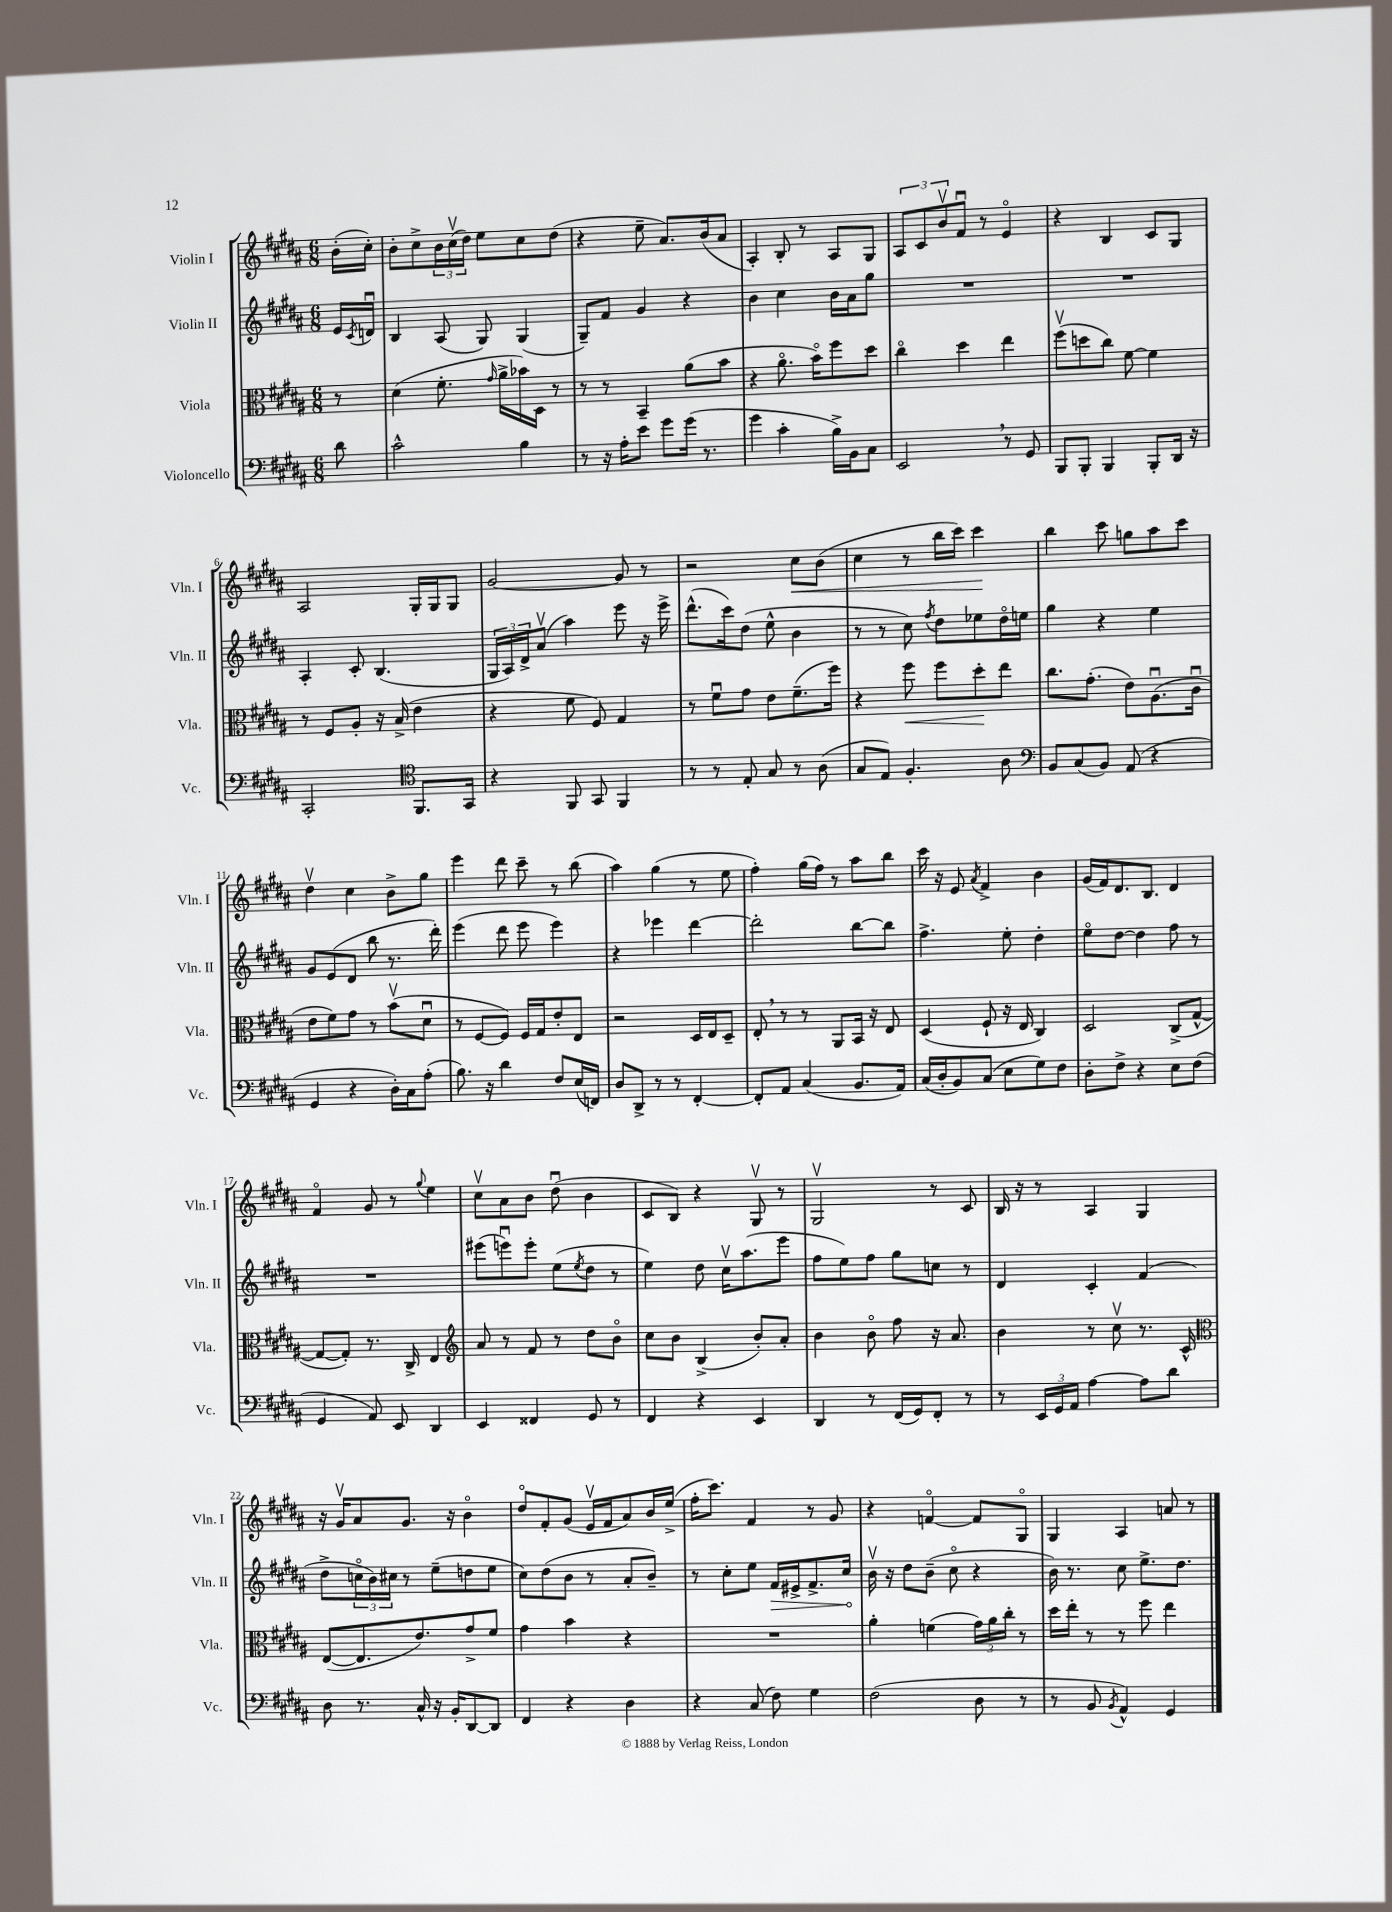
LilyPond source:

<<
\new StaffGroup <<
\new Staff = "s0" \with { instrumentName = "Violin I" shortInstrumentName = "Vln. I" } {
    \clef treble \key b \major \numericTimeSignature \time 6/8 \partial 8
    b'16-.( cis''16-.) |
    b'8-. cis''8-> \tuplet 3/2 { b'16 cis''16\upbow( dis''16) } e''8 cis''8 dis''8( |
    r4 e''8-- ais'8.) b'16( ais'8 |
    ais4-.) b8-. r8 ais8 gis8 |
    \tuplet 3/2 { ais8 cis'8 b'8\upbow } fis'8\downbow r8 e'4\flageolet |
    r4 b4 cis'8 gis8 |
    ais2 gis16-. gis16 gis8 |
    gis'2~ gis'8 r8 |
    r2 cis''8\< b'8( |
    cis''4 r8 b''16 cis'''16) cis'''4\! |
    b''4 cis'''8 g''8 ais''8 cis'''8 |
    dis''4\upbow cis''4 b'8-> gis''8 |
    e'''4 dis'''8 cis'''8-- r8 b''8( |
    ais''4) gis''4( r8 e''8 |
    fis''4-.) gis''16( fis''16) r8 ais''8 b''8 |
    cis'''16 r16 e'8 \acciaccatura { ais'8 } fis'4-> b'4 |
    gis'16( fis'16) dis'8. b8. dis'4 |
    fis'4\flageolet gis'8 r8 \appoggiatura { gis''8 } e''4 |
    cis''8\upbow ais'8 b'8 dis''8\downbow( b'4 |
    cis'8 b8) r4 gis8\upbow r8 |
    gis2\upbow r8 cis'8 |
    b16 r16 r8 ais4 gis4 |
    r16 gis'16\upbow ais'8 gis'8. r16 b'4\flageolet |
    dis''8\flageolet fis'8-. gis'8( e'16\upbow fis'16 ais'8) b'16 e''16->( |
    fis''16-. cis'''8.) fis'4 r8 gis'8 |
    r4 f'4~\flageolet f'8 gis8\flageolet |
    gis4 ais4 a'8 r8 \bar "|." |
}
\new Staff = "s1" \with { instrumentName = "Violin II" shortInstrumentName = "Vln. II" } {
    \clef treble \key b \major \numericTimeSignature \time 6/8 \partial 8
    e'16 \acciaccatura { cis'8 } d'16\downbow |
    b4 ais8( gis8) gis4( |
    gis8--) fis'8 gis'4 r4 |
    b'4 cis''4 b'16 ais'16 gis''8 |
    R2. |
    R2. |
    ais4-. cis'8-. b4.( |
    \tuplet 3/2 { gis16 ais16) dis'16-> } ais'8\upbow( ais''4) e'''8 r16 e'''16-> |
    dis'''8.-^( cis'''16) dis''8( e''8-^ b'4 |
    r8 r8 cis''8) \acciaccatura { fis''8 } dis''8 ees''8 dis''16\flageolet e''16 |
    gis''4 r4 e''4 |
    gis'8 e'8( dis'8 b''8 r8. dis'''16-.) |
    e'''4( dis'''8 e'''8 e'''4) |
    r4 ees'''4 dis'''4~ |
    dis'''2-. b''8~ b''8 |
    fis''4.-> e''8-. dis''4-. |
    e''8\flageolet dis''8~ dis''4 fis''8 r8 |
    R2. |
    eis'''8( e'''8\downbow) e'''8-. e''8( \acciaccatura { e''8 } dis''8 r8 |
    e''4) dis''8 cis''16\upbow ais''8.( e'''8 |
    fis''8 e''8) fis''8 gis''8 c''8 r8 |
    dis'4 cis'4-. fis'4( |
    dis''8-> \tuplet 3/2 { c''16\flageolet b'16) cis''16 } r8 e''8--( d''8 e''8 |
    cis''8) dis''8( b'8 r8 ais'8-. b'8--) |
    r8 cis''8-. e''8 \once \override Hairpin.circled-tip = ##t fis'16\> eis'16-> fis'8.-> cis''16\! |
    b'16\upbow r16 dis''8 b'8--( cis''8\flageolet r4 |
    b'16) r8. cis''8 e''8.-> dis''8. \bar "|." |
}
\new Staff = "s2" \with { instrumentName = "Viola" shortInstrumentName = "Vla." } {
    \clef alto \key b \major \numericTimeSignature \time 6/8 \partial 8
    r8 |
    dis'4( fis'8.-. \grace { gis'16 } ais'16-> bes'16) dis16 r8 |
    r8 r8 b,4-- ais'8( b'8 |
    r4 ais'8.\flageolet b'16\flageolet) fis''8 dis''8 |
    cis''4\flageolet dis''4 e''4 |
    fis''8\upbow( d''8 cis''8) fis'8~ fis'4 |
    r8 fis8 ais8-. r16 b16->( e'4 |
    r4 fis'8 fis8) gis4 |
    r8 fis'8\downbow gis'8 e'8 fis'8.--( fis''16) |
    r4 fis''8\< fis''8 dis''8-.\! e''8 |
    cis''8. gis'8.-.( e'8) ais8.\downbow( cis'16\downbow |
    e'8 fis'8) gis'8 r8 b'8\upbow( dis'8\downbow |
    r8 fis8~ fis8) fis16 gis16 e'8-. e8 |
    r2 dis16 e16 dis8-- |
    e8-. \breathe r8 r8 ais,8 b,16 r16 e8 |
    dis4( fis8-! r16 e16 cis4) |
    dis2 cis8->( gis8~-^ |
    gis8~ gis8-.) r8. cis16-> e4 |
    \clef treble ais'8 r8 fis'8 r8 dis''8 b'8\flageolet |
    cis''8 b'8 b4->( b'8-.) ais'8-. |
    b'4 b'8\flageolet fis''8 r16 ais'8. |
    b'4 r8 cis''8\upbow r8. cis'16-^ |
    \clef alto e8~( e8. e'8.) gis'8-> fis'8 |
    gis'4 b'4 r4 |
    R2. |
    ais'4-. f'4( \tuplet 3/2 { gis'16) ais'16 cis''16-. } r8 |
    dis''16 e''16-. r8 r8 fis''8 e''4 \bar "|." |
}
\new Staff = "s3" \with { instrumentName = "Violoncello" shortInstrumentName = "Vc." } {
    \clef bass \key b \major \numericTimeSignature \time 6/8 \partial 8
    dis'8 |
    cis'2-^ b4 |
    r8 r16 ais16-. e'8 gis'8 gis'16( r8. |
    gis'4 cis'4-. b16->) b,16 cis8 |
    e,2 \breathe r8 gis,8 |
    b,,8 b,,8-. b,,4 b,,8-. dis,16 r16 |
    cis,2-. \clef tenor fis,8. gis,16 |
    r4 fis,8 gis,8 fis,4 |
    r8 r8 e8-. gis8 r8 ais8( |
    gis8 e8) fis4.-. ais8 |
    \clef bass b,8 cis8( b,8) ais,8( r4 |
    gis,4 r4 dis16-.) cis16 ais8-.( |
    b8.) r16 dis'4 fis8 e16( f,16) |
    dis8 dis,8-> r8 r8 fis,4~-. |
    fis,8-. ais,8 cis4( b,8. ais,16) |
    cis16( dis16-. b,8) cis8( e8 gis8) fis8 |
    dis8-. fis8-> r4 e8 fis8( |
    gis,4 ais,8) e,8 dis,4 |
    e,4 fisis,4 gis,8 r8 |
    fis,4 r4 e,4 |
    dis,4 r8 fis,16( gis,16) fis,8-. r8 |
    r8 \tuplet 3/2 { e,16 gis,16 ais,16 } ais4~ ais8 dis'8 |
    dis8 r8. cis16-^ r16 b,16-. dis,8~ dis,8 |
    fis,4 r4 dis4 |
    r4 cis8( fis8) gis4 |
    fis2( dis8 r8 |
    r8 b,8 \acciaccatura { b,8 } ais,4-^) gis,4 \bar "|." |
}
>>
>>
